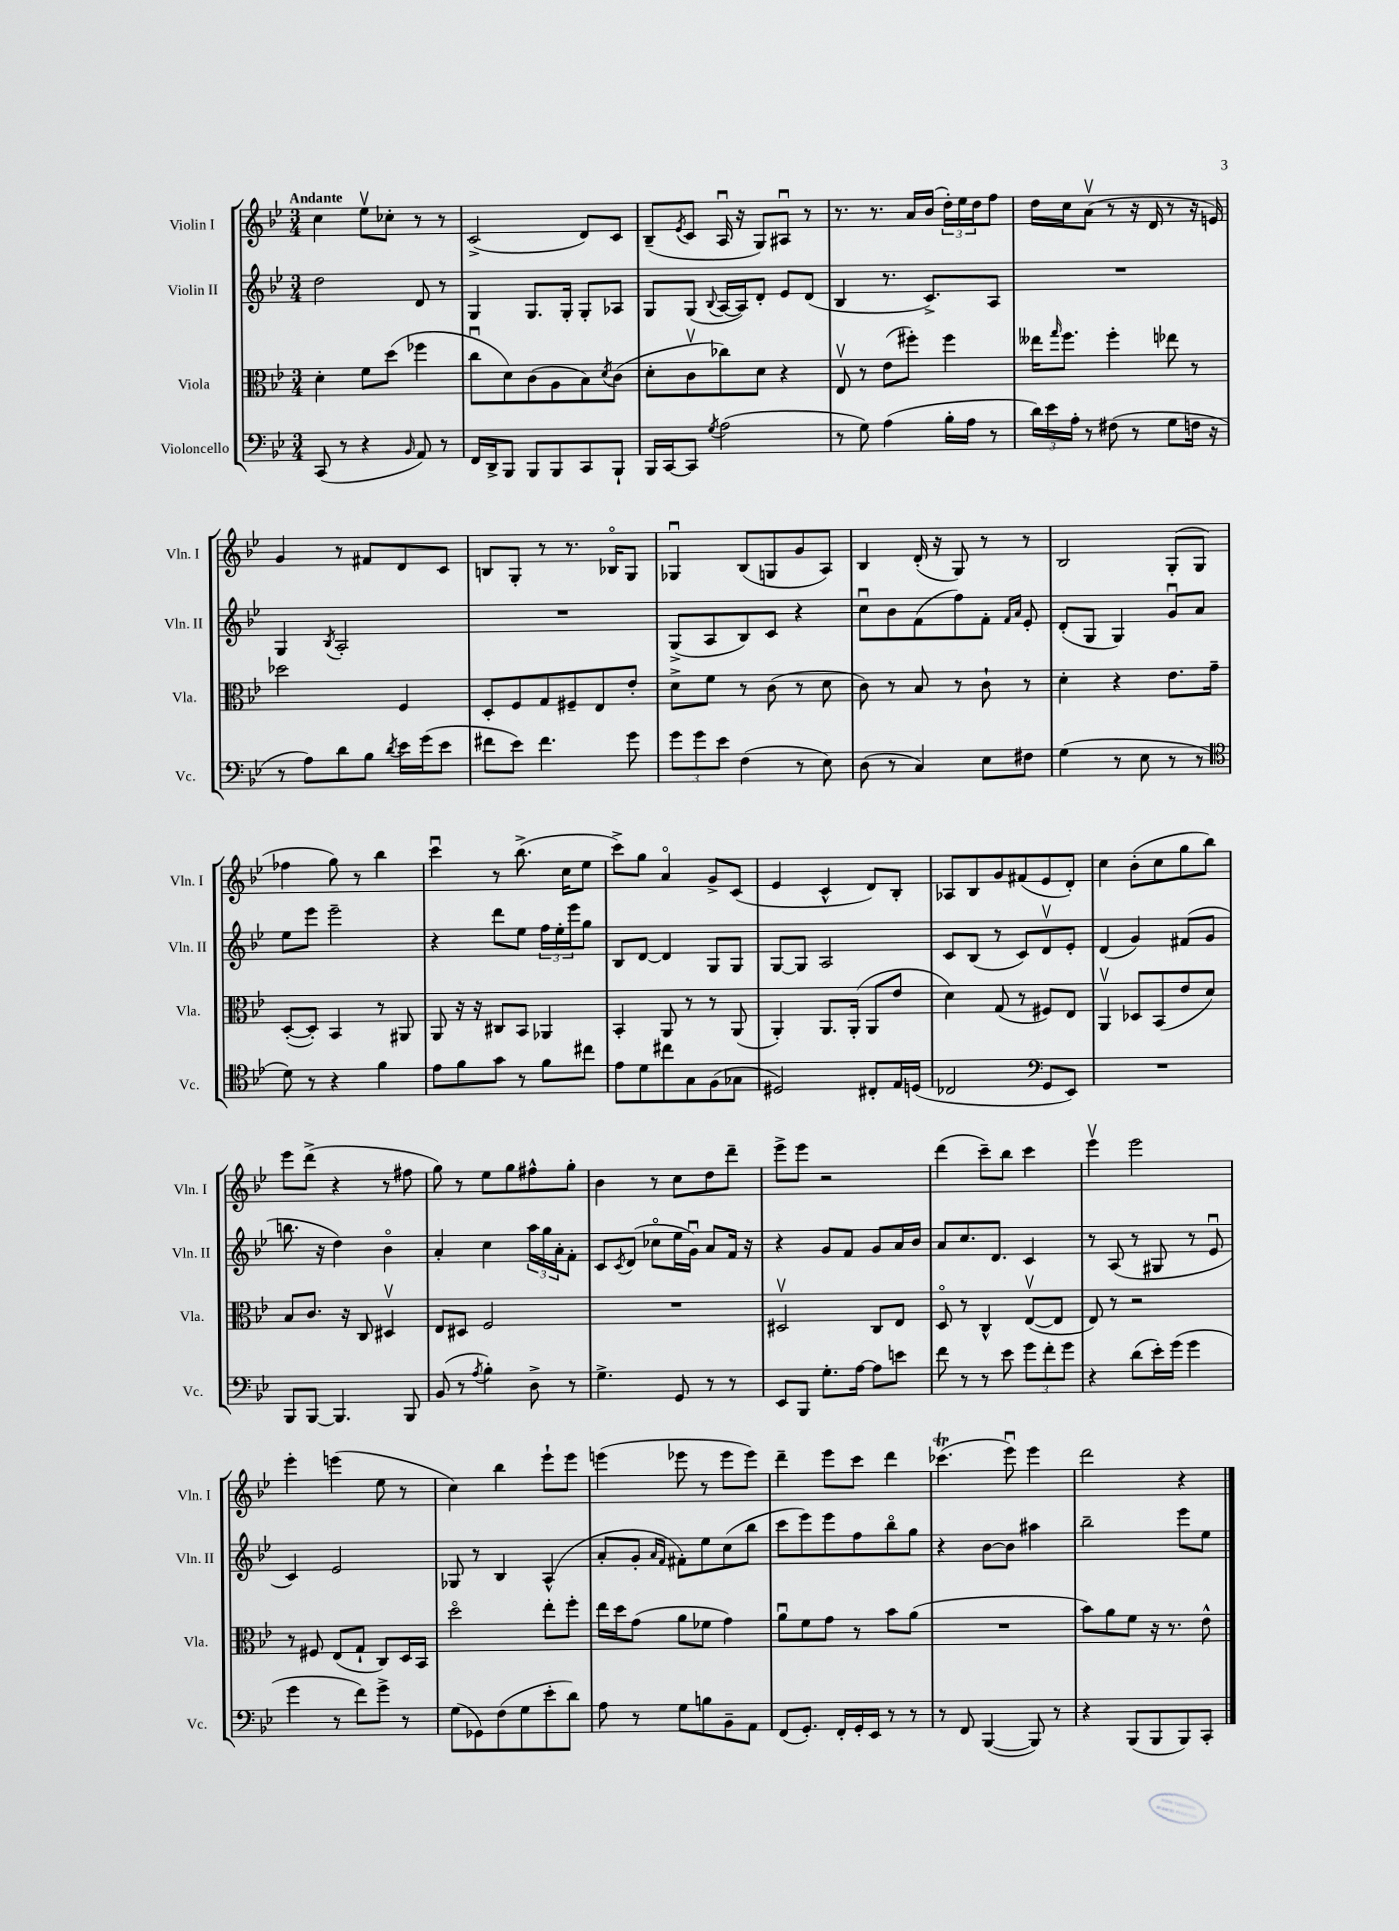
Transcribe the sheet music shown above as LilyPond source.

<<
\new StaffGroup <<
\new Staff = "s0" \with { instrumentName = "Violin I" shortInstrumentName = "Vln. I" } {
    \clef treble \key bes \major \numericTimeSignature \time 3/4 \tempo "Andante"
    c''4 ees''8\upbow ces''8-. r8 r8 |
    c'2->( d'8) c'8 |
    bes8--( \acciaccatura { ees'8 } c'8 a16\downbow r16 g8) ais8\downbow r8 |
    r8. r8. a'16 bes'16( \tuplet 3/2 { d''16-.) ees''16 d''16 } f''8 |
    d''16 c''16 a'8\upbow( r8 r16 d'16 r8 r16 e'16) |
    g'4 r8 fis'8 d'8 c'8 |
    b8 g8-. r8 r8. bes16\flageolet g8 |
    ges4\downbow bes8( g8 g'8 a8) |
    bes4 d'16-.( r16 g8) r8 r8 |
    bes2 g8-.( g8 |
    fes''4 g''8) r8 bes''4 |
    c'''4\downbow r8 bes''8.->( c''16 ees''8 |
    c'''8->) g''8 a'4\flageolet g'8-> c'8( |
    ees'4 c'4-^ d'8) bes8-. |
    aes8 bes8 g'8 fis'8( ees'8 d'8-.) |
    c''4 bes'8-.( c''8 g''8 bes''8) |
    ees'''8 d'''8->( r4 r8 fis''8 |
    g''8) r8 ees''8 g''8 fis''8-^ g''8-. |
    bes'4 r8 c''8 d''8 d'''8-- |
    ees'''8-> ees'''8 r2 |
    d'''4( c'''8--) bes''8 c'''4 |
    ees'''4\upbow ees'''2 |
    ees'''4-. e'''4( ees''8 r8 |
    c''4) bes''4 ees'''8-! ees'''8 |
    e'''4( ees'''8 r8 ees'''8 ees'''8) |
    d'''4-- ees'''8 c'''8 d'''4 |
    ces'''4.\trill( ees'''8\downbow) ees'''4 |
    d'''2 r4 \bar "|." |
}
\new Staff = "s1" \with { instrumentName = "Violin II" shortInstrumentName = "Vln. II" } {
    \clef treble \key bes \major \numericTimeSignature \time 3/4
    d''2 d'8 r8 |
    g4 g8. g16-. g8-. aes8 |
    g8 g8( \appoggiatura { bes8 } a16~ a16) d'8-. ees'8 d'8( |
    bes4 r8. c'8.->) a8 |
    R2. |
    g4 \acciaccatura { bes8 } a2-. |
    R2. |
    g8->( a8 bes8) c'8 r4 |
    c''8\downbow bes'8 f'8( f''8) f'8-. \grace { f'16 a'16 } ees'8-. |
    d'8-.( g8 g4) g'8\downbow a'8 |
    ees''8 ees'''8 ees'''2-- |
    r4 d'''8 ees''8 \tuplet 3/2 { f''16 ees''16-. ees'''16 } g''8 |
    bes8 d'8~ d'4 g8 g8 |
    g8~ g8 a2 |
    c'8 bes8( r8 c'8) d'8\upbow ees'8-. |
    d'4( g'4) fis'8( g'8 |
    b''8. r16 d''4) bes'4\flageolet |
    a'4-. c''4 \tuplet 3/2 { a''16 g''16 a'16-. } f'8-. |
    c'8 \acciaccatura { c'8 } d'8( ces''8\flageolet ees''16 g'16\downbow) a'8 f'16 r16 |
    r4 g'8 f'8 g'8 a'16 bes'16 |
    a'8 c''8. d'8. c'4 |
    r8 a8( r8 gis8 r8 ees'8\downbow |
    c'4) ees'2 |
    ges8 r8 bes4 a4-^( |
    a'8-. g'8-. \grace { a'16 f'16 } fis'8-.) ees''8 c''8( bes''8 |
    c'''8 ees'''8) ees'''8 f''8 bes''8\flageolet g''8 |
    r4 bes'8~ bes'8 ais''4 |
    bes''2-- ees'''8 ees''8 \bar "|." |
}
\new Staff = "s2" \with { instrumentName = "Viola" shortInstrumentName = "Vla." } {
    \clef alto \key bes \major \numericTimeSignature \time 3/4
    d'4-. f'8 d''8( fes''4 |
    c''8\downbow d'8) c'8( a8 bes8) \acciaccatura { d'8 } c'8( |
    d'8-. c'8\upbow ces''8) d'8 r4 |
    ees8\upbow r8 ees'8( fis''8-.) fis''4 |
    eeses''16 \grace { g''16 } f''8. f''4-. ees''8 r8 |
    des''2 f4 |
    d8-. f8 g8 fis8-- ees8 ees'8-. |
    d'8-> f'8 r8 c'8( r8 d'8 |
    c'8) r8 bes8 r8 c'8-! r8 |
    d'4-. r4 ees'8. g'16-- |
    d8~-.( d8-.) bes,4 r8 ais,8 |
    a,8 r16 r16 cis8 bes,8 aes,4 |
    bes,4-. a,8 r8 r8 a,8( |
    a,4-.) a,8. a,16-.( a,8 ees'8 |
    d'4) g8( r8 fis8) ees8 |
    a,4\upbow des8 bes,8( ees'8 d'8) |
    bes8 c'8. r16 c8 dis4\upbow |
    ees8 dis8 f2 |
    R2. |
    dis2\upbow c8 ees8 |
    d8\flageolet r8 c4-^ ees8~\upbow( ees8 |
    ees8) r8 r2 |
    r8 fis8 ees8( g8-! c8) d16 bes,16 |
    d''2\flageolet ees''8-. f''8-. |
    ees''16 d''16 g'8( a'8 fes'8 g'4) |
    a'8\downbow f'8 g'8 r8 bes'8 a'8( |
    R2. |
    bes'8) a'8 f'8 r16 r8. ees'8-^ \bar "|." |
}
\new Staff = "s3" \with { instrumentName = "Violoncello" shortInstrumentName = "Vc." } {
    \clef bass \key bes \major \numericTimeSignature \time 3/4
    c,8( r8 r4 \grace { bes,16 } a,8) r8 |
    f,16 d,16-> bes,,8 bes,,8 bes,,8 c,8 bes,,8-! |
    bes,,16 c,16~ c,8 \acciaccatura { g8 } a2( |
    r8 g8) a4( bes16-. a16 r8 |
    \tuplet 3/2 { d'16) ees'16 a16-. } r8 fis8( r8 g8 f16 r16 |
    r8 a8) d'8 bes8 \acciaccatura { d'8 } ees'16 g'16( ees'8 |
    fis'8 ees'8) fis'4. g'8 |
    \tuplet 3/2 { g'8 g'8 ees'8 } f4( r8 ees8) |
    d8( r8 c4) ees8 fis8 |
    g4( r8 ees8 r8 r8 |
    \clef tenor d'8) r8 r4 f'4 |
    ees'8 f'8 g'8 r8 f'8 cis''8 |
    ees'8 d'8 cis''8 g8 f8( ges8 |
    dis2) cis8-. ees16 d16( |
    ces2 \clef bass g,8 ees,8) |
    R2. |
    bes,,8 bes,,8~ bes,,4. bes,,8 |
    bes,8( r8 \acciaccatura { a8 } bes4-.) d8-> r8 |
    g4.-> g,8 r8 r8 |
    ees,8 bes,,8 g8.-. a16~ a8 e'8 |
    f'8 r8 r8 ees'8 \tuplet 3/2 { g'8 f'8-. g'8 } |
    r4 d'8( ees'16-.) g'16( g'4 |
    g'4 r8 f'8) g'8-> r8 |
    g8( ges,8) f8( g8 ees'8-. d'8) |
    a8 r8 g8 b8 bes,8-- a,8 |
    f,8( g,8.-.) f,16-. g,16-. ees,16 r8 r8 |
    r8 f,8 bes,,4~( bes,,8) r8 |
    r4 bes,,8( bes,,8 bes,,8) c,8-. \bar "|." |
}
>>
>>
\layout { \context { \Score \remove "Bar_number_engraver" } }
